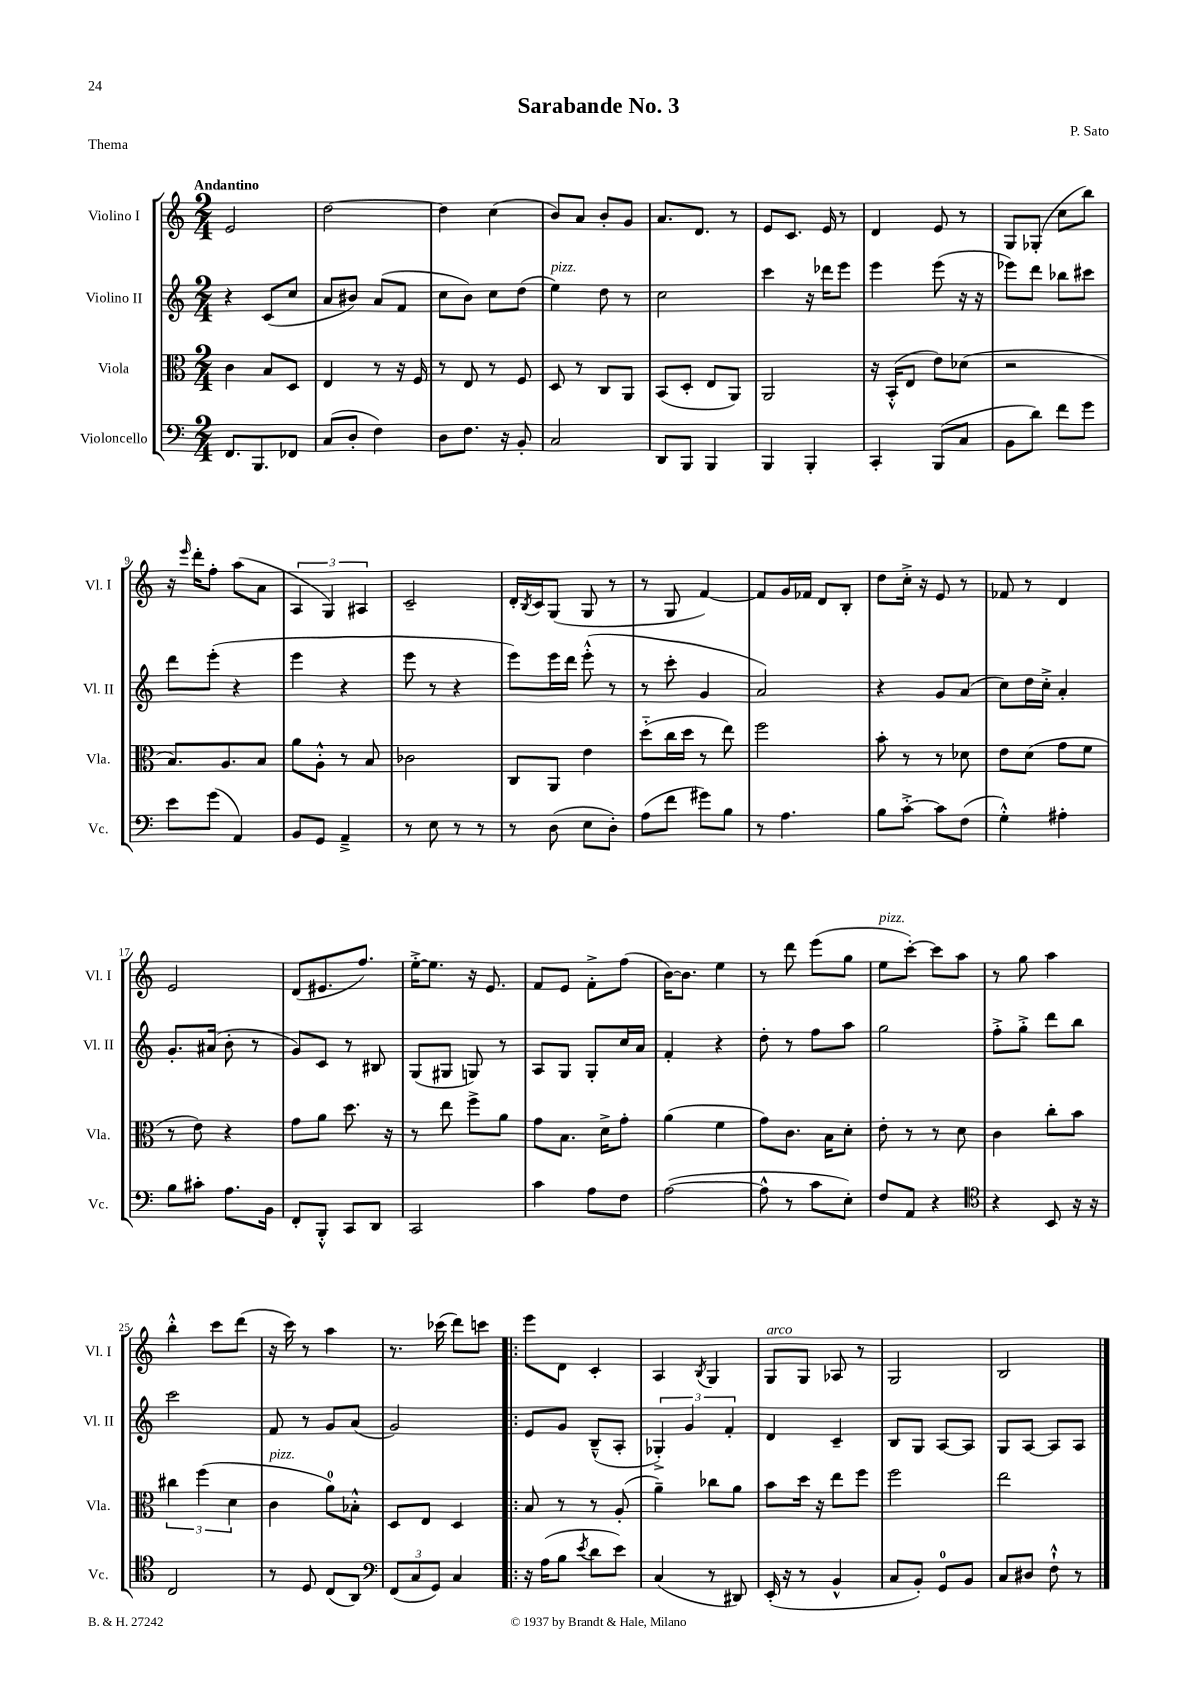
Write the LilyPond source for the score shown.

\header { title = "Sarabande No. 3" composer = "P. Sato" piece = "Thema" }
<<
\new StaffGroup <<
\new Staff = "s0" \with { instrumentName = "Violino I" shortInstrumentName = "Vl. I" } {
    \clef treble \key c \major \numericTimeSignature \time 2/4 \tempo "Andantino"
    e'2 |
    d''2~ |
    d''4 c''4( |
    b'8) a'8 b'8-. g'8 |
    a'8. d'8. r8 |
    e'8 c'8. e'16 r8 |
    d'4 e'8 r8 |
    g8 ges8-.( c''8 b''8) |
    r16 \grace { e'''16 } d'''16-. f''8-. a''8( a'8 |
    \tuplet 3/2 { a4 g4) ais4 } |
    c'2-- |
    d'16-. \acciaccatura { b8 } c'16 g8( g8 r8 |
    r8 g8 f'4~) |
    f'8 g'16 fes'16 d'8 b8-. |
    d''8 c''16-.-> r16 e'8 r8 |
    fes'8 r8 d'4 |
    e'2 |
    d'8( eis'8. f''8.) |
    e''16~-.-> e''8. r16 e'8. |
    f'8 e'8 f'8-.-> f''8( |
    b'16~) b'8. e''4 |
    r8 d'''8 e'''8( g''8 |
    e''8^\markup { \italic "pizz." } c'''8~-.) c'''8 a''8 |
    r8 g''8 a''4 |
    b''4-.-^ c'''8 d'''8( |
    r16 c'''16) r8 a''4 |
    r8. ces'''16( d'''8) c'''8 |
    \bar ".|:" e'''8 d'8 c'4-. |
    a4 \acciaccatura { b8 } g4 |
    g8^\markup { \italic "arco" } g8 aes8 r8 |
    g2 |
    b2 \bar "|." |
}
\new Staff = "s1" \with { instrumentName = "Violino II" shortInstrumentName = "Vl. II" } {
    \clef treble \key c \major \numericTimeSignature \time 2/4
    r4 c'8( c''8 |
    a'8 bis'8) a'8( f'8 |
    c''8 b'8) c''8 d''8( |
    e''4^\markup { \italic "pizz." }) d''8 r8 |
    c''2 |
    c'''4 r16 des'''16 e'''8 |
    e'''4 e'''8( r16 r16 |
    ees'''8) d'''8 bes''8 cis'''8 |
    d'''8 e'''8-.( r4 |
    e'''4 r4 |
    e'''8 r8 r4 |
    e'''8) e'''16 d'''16 e'''8-.-^( r8 |
    r8 c'''8-. g'4 |
    a'2) |
    r4 g'8 a'8( |
    c''8) d''16 c''16-.-> a'4-. |
    g'8.-. ais'16( b'8-. r8 |
    g'8) c'8 r8 bis8 |
    g8( gis8 g8) r8 |
    a8 g8 g8-. c''16 a'16 |
    f'4-. r4 |
    d''8-. r8 f''8 a''8 |
    g''2 |
    f''8-.-> g''8-.-> d'''8 b''8 |
    c'''2 |
    f'8 r8 g'8 a'8( |
    g'2) |
    \bar ".|:" e'8 g'8 b8---^( a8-. |
    \tuplet 3/2 { ges4-.->) g'4 f'4-. } |
    d'4 c'4-- |
    b8 g8 a8~ a8 |
    g8 a8~ a8 a8 \bar "|." |
}
\new Staff = "s2" \with { instrumentName = "Viola" shortInstrumentName = "Vla." } {
    \clef alto \key c \major \numericTimeSignature \time 2/4
    c'4 b8 d8 |
    e4 r8 r16 f16 |
    r8 e8 r8 f8 |
    d8 r8 c8 a,8 |
    b,8( d8-. e8 a,8) |
    a,2 |
    r16 b,16-.-^( e8 e'8) des'8( |
    r2 |
    b8.) a8. b8 |
    a'8 a8-.-^ r8 b8 |
    ces'2 |
    c8 a,8 e'4 |
    d''8-_( c''16 d''16 r8 e''8) |
    f''2 |
    b'8-. r8 r8 des'8 |
    e'8 d'8( g'8 f'8 |
    r8 e'8) r4 |
    g'8 a'8 d''8. r16 |
    r8 e''8 f''8-> a'8 |
    g'8 b8. d'16-> g'8-. |
    a'4( f'4 |
    g'8) c'8. b16 d'8-. |
    e'8-. r8 r8 d'8 |
    c'4 c''8-. b'8 |
    \tuplet 3/2 { cis''4 f''4( d'4 } |
    c'4^\markup { \italic "pizz." } a'8-0) bes8-.-^ |
    d8 e8 d4 |
    \bar ".|:" b8 r8 r8 a8-.( |
    a'4--) ces''8 a'8 |
    b'8 d''16 r16 e''8 f''8 |
    f''2 |
    e''2 \bar "|." |
}
\new Staff = "s3" \with { instrumentName = "Violoncello" shortInstrumentName = "Vc." } {
    \clef bass \key c \major \numericTimeSignature \time 2/4
    f,8. b,,8. fes,8 |
    c8( d8-. f4) |
    d8 f8. r16 b,8-. |
    c2 |
    d,8 b,,8 b,,4 |
    b,,4 b,,4-. |
    c,4-. b,,8( c8 |
    b,8 d'8) f'8 g'8 |
    e'8 g'8( a,4) |
    b,8 g,8 a,4---> |
    r8 e8 r8 r8 |
    r8 d8( e8 d8-.) |
    a8( f'8 gis'8) b8 |
    r8 a4. |
    b8 c'8~-.-> c'8 f8( |
    g4-.-^) ais4-. |
    b8 cis'8-. a8. b,16 |
    f,8-. b,,8-.-^ c,8 d,8 |
    c,2 |
    c'4 a8 f8 |
    a2~( |
    a8-^ r8 c'8 e8-.) |
    f8 a,8 r4 |
    \clef tenor r4 b,8 r16 r16 |
    c2 |
    r8 d8 c8( a,8) |
    \clef bass \tuplet 3/2 { f,8( c8 g,8) } c4 |
    \bar ".|:" r16 a16( b8 \acciaccatura { e'8 } d'8 e'8) |
    c4( r8 dis,8) |
    e,16-.( r16 r8 b,4-^ |
    c8 b,8-.) g,8-0 b,8 |
    c8 dis8 f8-!-^ r8 \bar "|." |
}
>>
>>
